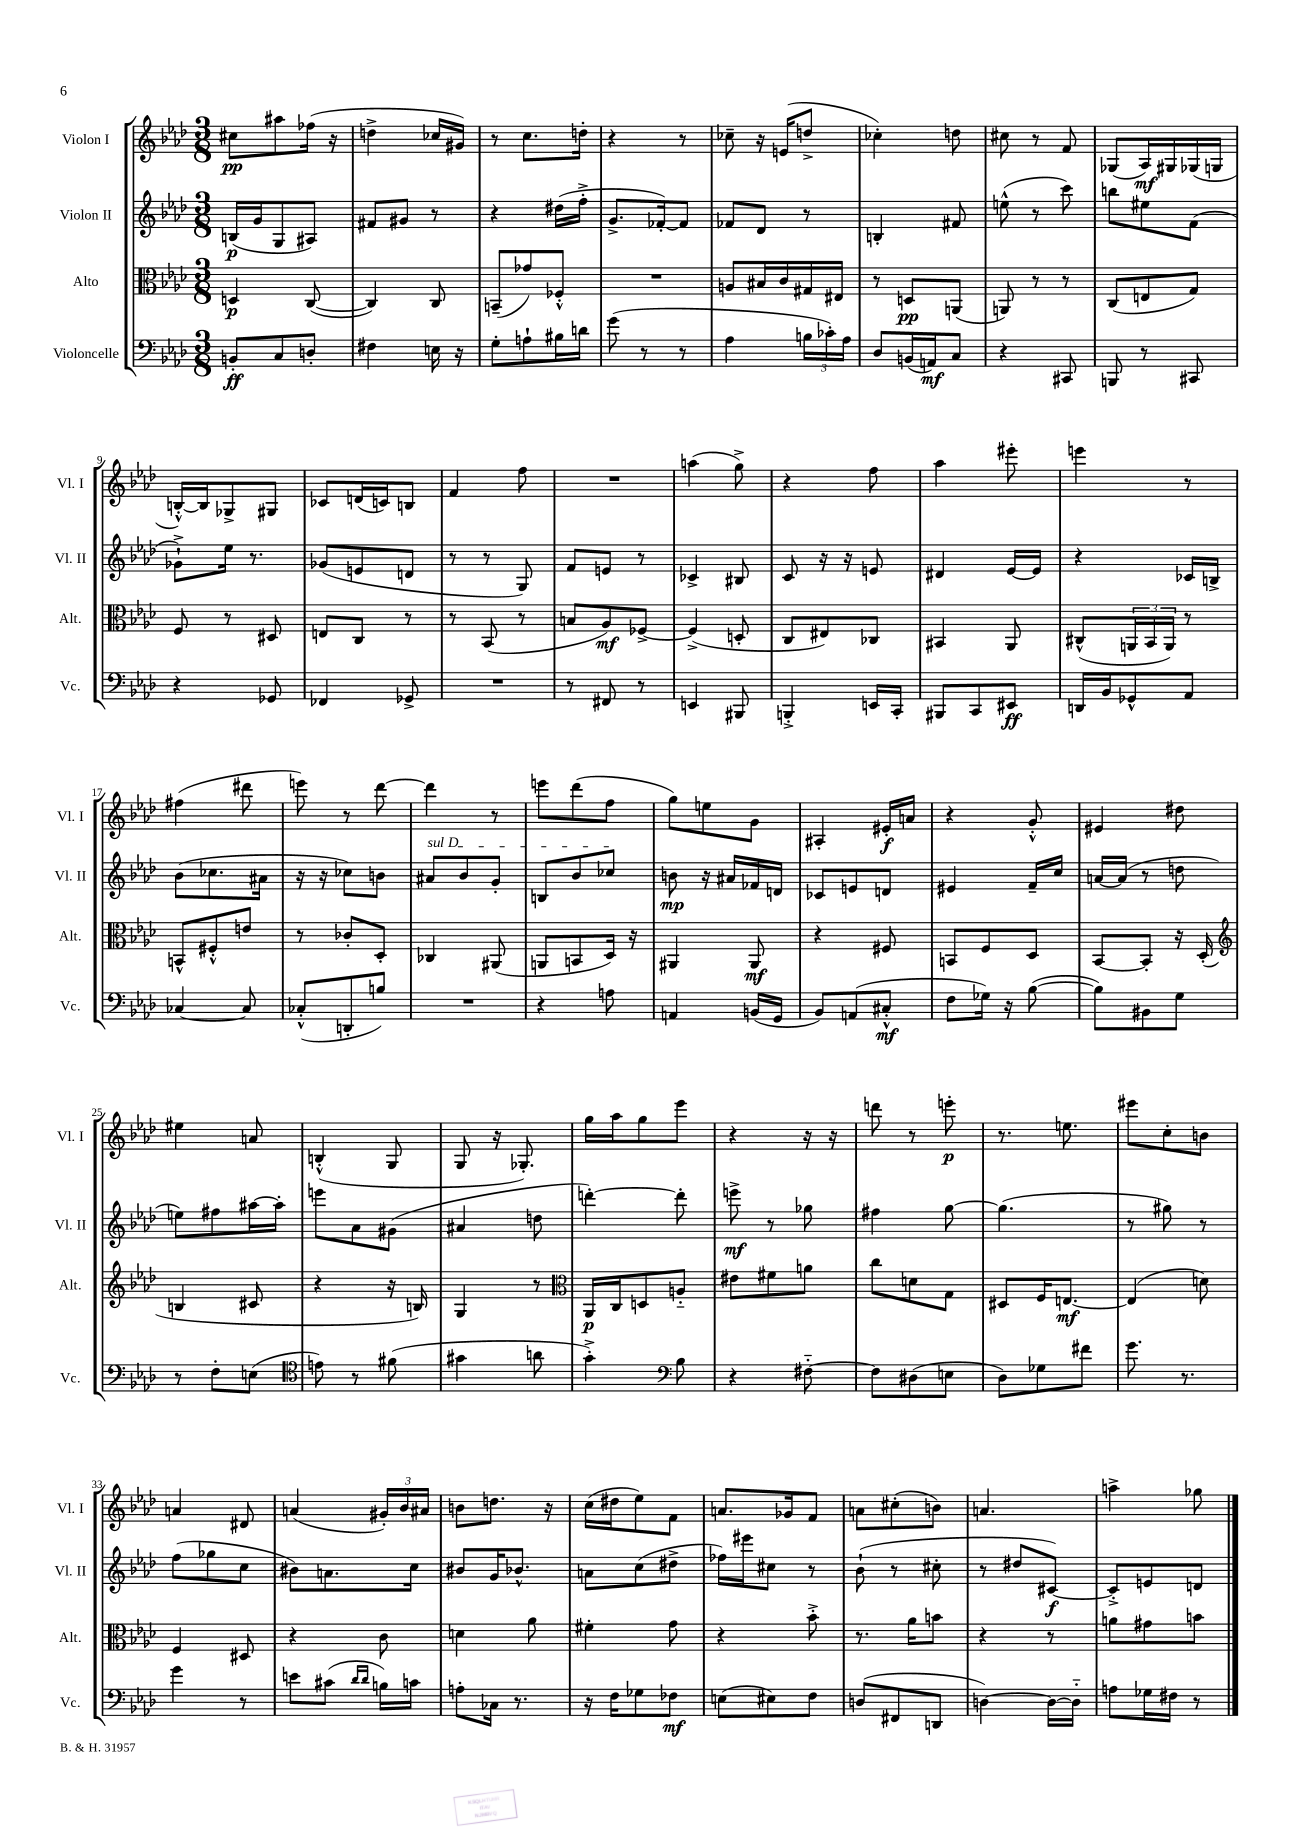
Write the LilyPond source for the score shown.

<<
\new StaffGroup <<
\new Staff = "s0" \with { instrumentName = "Violon I" shortInstrumentName = "Vl. I" } {
    \clef treble \key aes \major \numericTimeSignature \time 3/8
    cis''8\pp ais''8 fes''16( r16 |
    d''4-> ces''16 gis'16) |
    r8 c''8. d''16-. |
    r4 r8 |
    ces''8-- r16 e'16( d''8-> |
    ces''4-.) d''8 |
    cis''8 r8 f'8 |
    ges8( aes16\mf) gis16 ges16( g16 |
    b16~-.-^) b16 ges8-> gis8 |
    ces'8 d'16( c'16) b8 |
    f'4 f''8 |
    R4. |
    a''4( g''8->) |
    r4 f''8 |
    aes''4 eis'''8-. |
    e'''4 r8 |
    fis''4( dis'''8 |
    e'''8) r8 des'''8~ |
    des'''4 r8 |
    e'''8 des'''8( f''8 |
    g''8) e''8 g'8 |
    ais4-. eis'16-.\f a'16 |
    r4 g'8-.-^ |
    eis'4 dis''8 |
    eis''4 a'8 |
    b4-.-^( g8 |
    g8 r16 ges8.-.) |
    g''16 aes''16 g''8 ees'''8 |
    r4 r16 r16 |
    d'''8 r8 e'''8-.\p |
    r8. e''8. |
    eis'''8 c''8-. b'8 |
    a'4 dis'8 |
    a'4( \tuplet 3/2 { gis'16-.) bes'16 ais'16 } |
    b'8 d''8. r16 |
    c''16( dis''16 ees''8) f'8 |
    a'8. ges'16 f'8 |
    a'8 cis''8-.( b'8) |
    a'4. |
    a''4-> ges''8 \bar "|." |
}
\new Staff = "s1" \with { instrumentName = "Violon II" shortInstrumentName = "Vl. II" } {
    \clef treble \key aes \major \numericTimeSignature \time 3/8
    b16\p( g'16 g8 ais8) |
    fis'8 gis'8 r8 |
    r4 dis''16( f''16-.-> |
    g'8.-> fes'16~-.) fes'8 |
    fes'8 des'8 r8 |
    b4-. fis'8 |
    e''8-^( r8 c'''8) |
    b''8 eis''8 f'8( |
    ges'8-!->) ees''16 r8. |
    ges'8( e'8 d'8 |
    r8 r8 g8) |
    f'8 e'8 r8 |
    ces'4-> bis8 |
    c'8 r16 r16 e'8 |
    dis'4 ees'16~ ees'16 |
    r4 ces'16 b16-> |
    bes'8( ces''8. ais'16 |
    r16 r16 ces''8) b'8 |
    \once \override TextSpanner.bound-details.left.text = \markup { \italic "sul D" } ais'8\startTextSpan bes'8 g'8-. |
    b8 bes'8 ces''8\stopTextSpan |
    b'8\mp r16 ais'16 fes'16 d'16 |
    ces'8 e'8 d'8 |
    eis'4 f'16-- c''16 |
    a'16~ a'16( r8 d''8 |
    e''8) fis''8 ais''16~ ais''16-. |
    e'''8 aes'8 gis'8( |
    ais'4 d''8 |
    d'''4~-.) d'''8-. |
    e'''8->\mf r8 ges''8 |
    fis''4 g''8~ |
    g''4.( |
    r8 gis''8) r8 |
    f''8( ges''8 c''8 |
    bis'8) a'8. c''16 |
    bis'8 g'16 bes'8.-^ |
    a'8 c''8( dis''8-> |
    fes''16) eis'''16 cis''8 r8 |
    bes'8-!( r8 cis''8-. |
    r8 dis''8 cis'8~\f) |
    cis'8-.-> e'8 d'8 \bar "|." |
}
\new Staff = "s2" \with { instrumentName = "Alto" shortInstrumentName = "Alt." } {
    \clef alto \key aes \major \numericTimeSignature \time 3/8
    d4\p c8~( |
    c4) c8 |
    b,8--( ges'8) fes8-.-^ |
    R4. |
    a8 bis16 c'16 gis16 eis16 |
    r8 d8\pp a,8( |
    a,8) r8 r8 |
    c8( e8 g8) |
    f8 r8 dis8 |
    e8 c8 r8 |
    r8 bes,8( r8 |
    b8 aes8\mf) fes8~-> |
    fes4->( d8-. |
    c8 eis8) ces8 |
    bis,4 aes,8 |
    cis8-^( \tuplet 3/2 { a,16 bes,16 a,16) } r8 |
    b,8-^ fis8-.-^ e'8 |
    r8 ces'8-. des8-. |
    ces4 ais,8( |
    a,8 b,8 des16) r16 |
    ais,4 ais,8\mf |
    r4 fis8 |
    b,8 f8 des8 |
    bes,8~ bes,8-. r16 des16-.( |
    \clef treble b4 cis'8 |
    r4 r16 b16) |
    g4 r8 |
    \clef alto aes,16\p c16 d8 a8-_ |
    eis'8 fis'8 a'8 |
    c''8 d'8 g8 |
    dis8 f16 e8.~\mf |
    e4( d'8) |
    f4 dis8 |
    r4 c'8 |
    d'4 aes'8 |
    fis'4-. g'8 |
    r4 bes'8-.-> |
    r8. aes'16 b'8 |
    r4 r8 |
    a'8 gis'8 b'8 \bar "|." |
}
\new Staff = "s3" \with { instrumentName = "Violoncelle" shortInstrumentName = "Vc." } {
    \clef bass \key aes \major \numericTimeSignature \time 3/8
    b,8-.\ff c8 d8-. |
    fis4 e16 r16 |
    g8-. a8-! bis16 d'16 |
    g'8( r8 r8 |
    aes4 \tuplet 3/2 { b16 ces'16-.) aes16 } |
    des8 b,16( a,16\mf) c8 |
    r4 cis,8 |
    b,,8 r8 cis,8 |
    r4 ges,8 |
    fes,4 ges,8-> |
    R4. |
    r8 fis,8 r8 |
    e,4 bis,,8 |
    b,,4-.-> e,16 c,16-. |
    bis,,8 c,8 eis,8\ff |
    d,16 bes,16 ges,8-^ aes,8 |
    ces4~ ces8 |
    ces8-.-^( d,8-. b8) |
    R4. |
    r4 a8 |
    a,4 b,16( g,16 |
    bes,8) a,8( cis8-.-^\mf |
    f8 ges16) r16 bes8~( |
    bes8) bis,8 g8 |
    r8 f8-. e8( |
    \clef tenor e'8) r8 fis'8( |
    gis'4 a'8 |
    g'4-.->) \clef bass bes8 |
    r4 fis8~-_ |
    fis8 dis8( e8 |
    des8) ges8 fis'8 |
    g'8. r8. |
    g'4 r8 |
    e'8 cis'8( \grace { des'16 des'16 } b16) c'16 |
    a8-. ces16 r8. |
    r16 f16 ges8 fes8\mf |
    e8( eis8) f8 |
    d8( fis,8 d,8 |
    d4~) d16~ d16-_ |
    a8 ges16 fis16 r8 \bar "|." |
}
>>
>>
